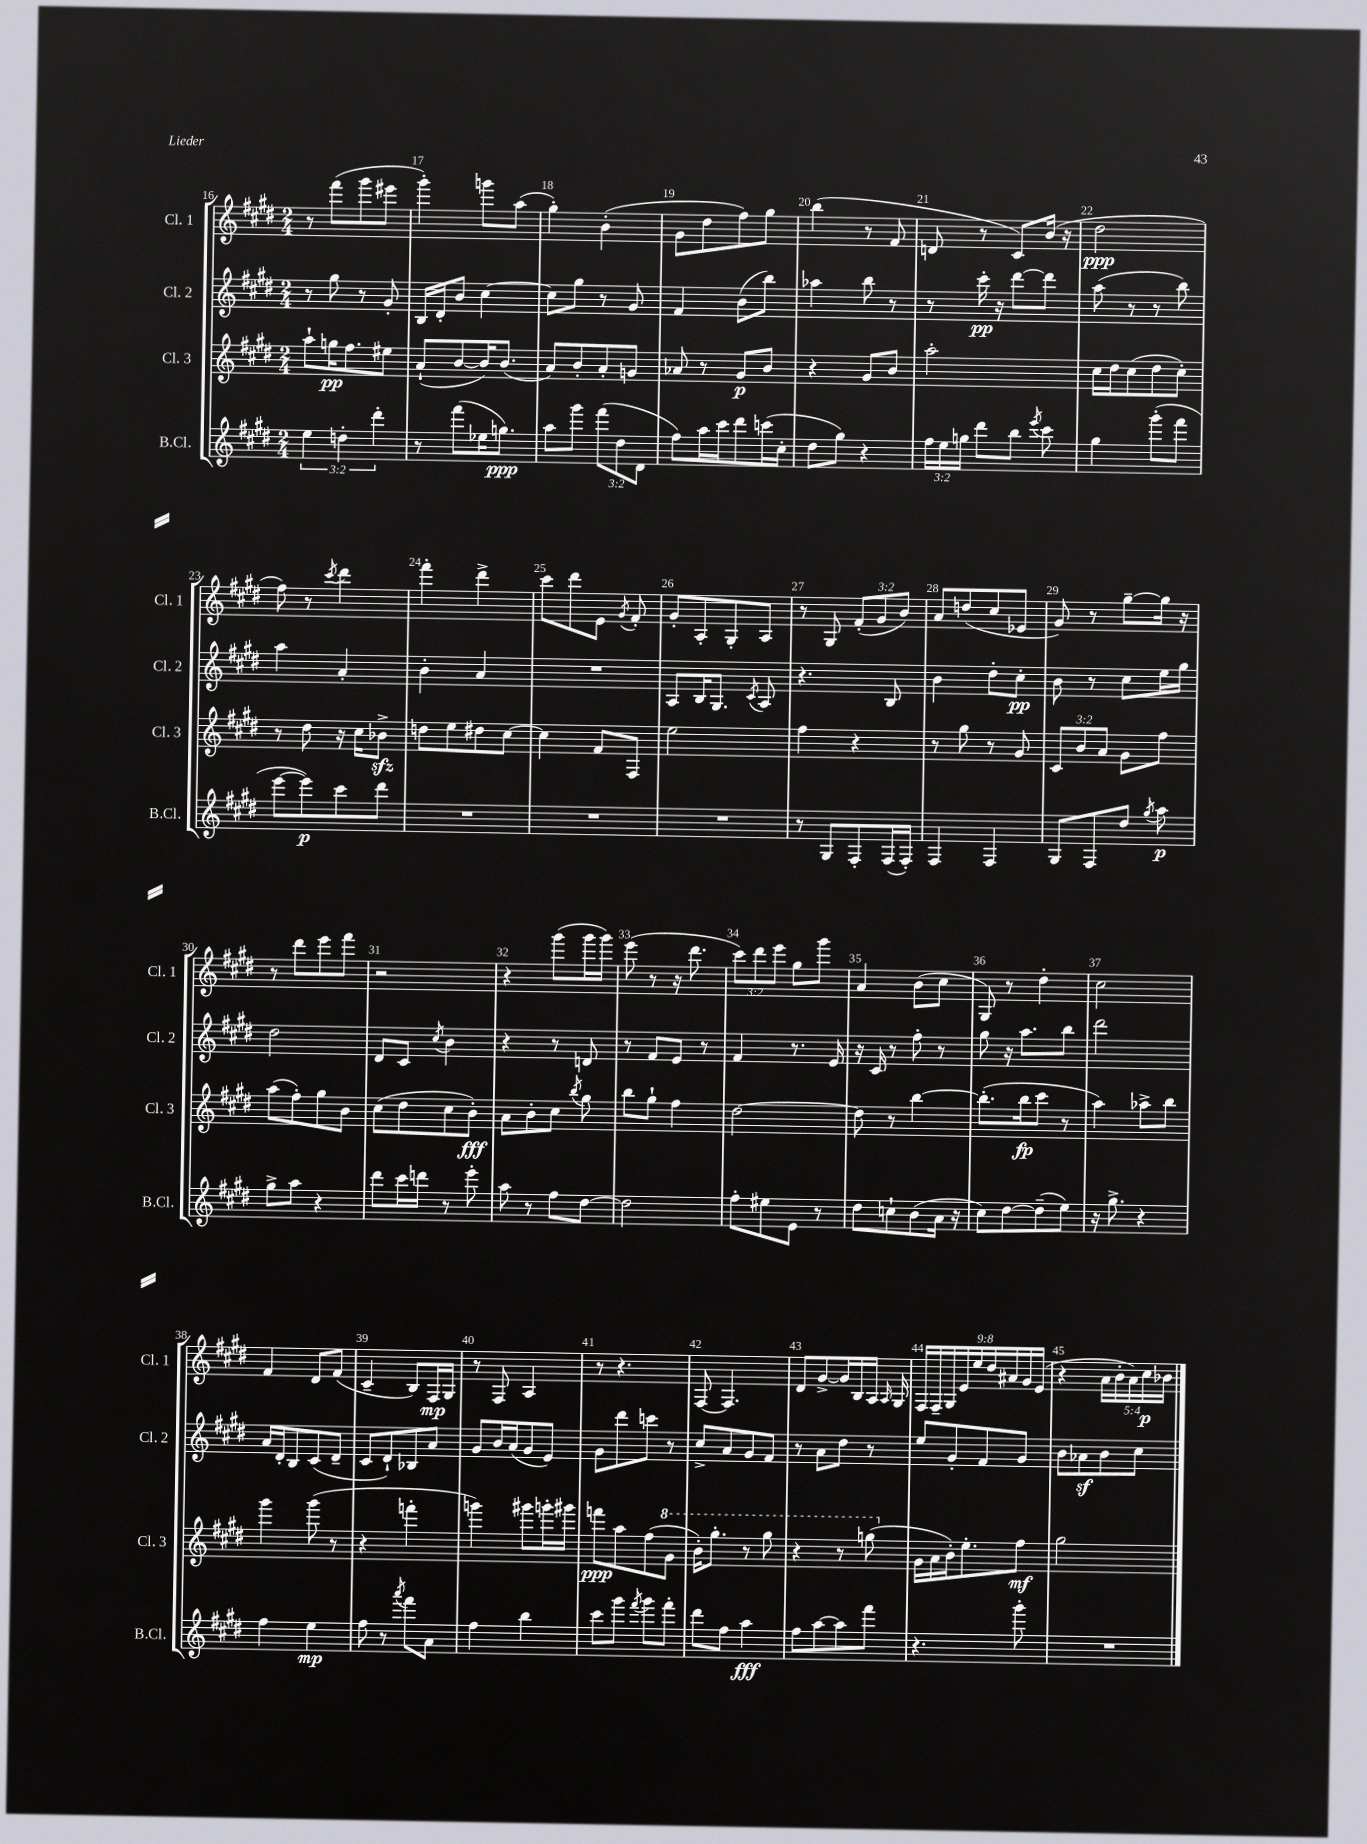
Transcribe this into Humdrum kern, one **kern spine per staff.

**kern	**kern	**kern	**kern
*staff4	*staff3	*staff2	*staff1
*clefG2	*clefG2	*clefG2	*clefG2
*k[f#c#g#d#]	*k[f#c#g#d#]	*k[f#c#g#d#]	*k[f#c#g#d#]
*M2/4	*M2/4	*M2/4	*M2/4
6ee	8aa`	8r	8r
.	16gg	8gg#	(8fff#
6dd'	.	.	.
.	8.ff#	.	.
.	.	8r	8ggg#
6ddd#'	.	.	.
.	8ee#	8g#'	8eee#
=	=	=	=
8r	(8a`	16B	4ggg#')
.	.	16d#'	.
(8fff#	[8b	8b	.
16ee-	16b])	[4cc#	8ggg
8.gg)	(8.b	.	.
.	.	.	(8aa
=	=	=	=
8aa	8a)	8cc#]	4gg#')
8ggg#	8b'	8gg#	.
(12fff#	8a'	8r	(4b'
12dd#	.	.	.
.	8g	8g#	.
12d#	.	.	.
=	=	=	=
8ff#)	8a-	4f#	8g#
16aa	8r	.	8dd#
16ccc#	.	.	.
8ddd#	8g#	(8b	8ff#)
(16ccc	8b	8bb)	8gg#
16cc#'	.	.	.
=	=	=	=
8dd#	4r	4aa-	(4bb
8gg#)	.	.	.
4r	8g#	8bb	8r
.	8b	8r	8f#
=	=	=	=
24ff#	2aa'	8r	8d
24ee	.	.	.
24gg	.	.	.
8ddd#	.	16ccc#'	8r
.	.	16r	.
8bb	.	[8ddd#	8c#)
8qeee	.	.	.
8ccc#	.	8ddd#]	(16b
.	.	.	16r
=	=	=	=
4gg#	16cc#	(8aa	2dd#
.	16dd#	.	.
.	(8cc#	8r	.
(8ggg#'	8dd#	8r	.
8fff#	8cc#')	8bb)	.
=	=	=	=
[8eee	8r	4aa	8ff#)
8eee])	8dd#	.	8r
.	.	.	8qccc#
8ccc#	16r	4a'	4ddd#
.	16cc#	.	.
8ddd#	8b-^	.	.
=	=	=	=
2r	8dd	4b'	4fff#'
.	8ee	.	.
.	8dd#	4a	4ddd#^
.	[8cc#	.	.
=	=	=	=
2r	4cc#]	2r	8ccc#
.	.	.	8ddd#
.	8f#	.	8e
.	.	.	8qg#
.	8F#	.	8f#'
=	=	=	=
2r	2ee	8A	8g#'
.	.	16B	8A'
.	.	8.G#	.
.	.	.	8G#'
.	.	8qc#	.
.	.	8A	8A
=	=	=	=
8r	4ff#	4.r	8r
8G#	.	.	8G#
8F#'	4r	.	(12f#'
.	.	.	12g#
(16F#	.	8B	.
.	.	.	12b)
16F#')	.	.	.
=	=	=	=
4F#	8r	4b	8a
.	8gg#	.	(8dd
4F#	8r	8dd#'	8cc#
.	8g#	8cc#'	8e-
=	=	=	=
8G#	12c#	8b	8g#)
.	12b	.	.
8F#	.	8r	8r
.	12a	.	.
8dd#	8g#	8cc#	[8gg#~
8qgg#	.	.	.
8aa	8ff#	16ee	16gg#]
.	.	16gg#	16r
=	=	=	=
8gg#^	(8aa	2dd#	8r
8aa	8ff#')	.	8ddd#
4r	8gg#	.	8eee
.	8b	.	8fff#
=	=	=	=
8ddd#	(8cc#	8d#	2r
16ccc#	8dd#	8c#	.
16ddd	.	.	.
.	.	8qcc#	.
8r	8cc#	4b	.
8eee'	8b')	.	.
=	=	=	=
8aa	8a	4r	4r
8r	8b'	.	.
8ff#	8cc#	8r	(8ggg#
.	8qbb	.	.
[8dd#	8gg#	8d	16ggg#
.	.	.	16ggg#)
=	=	=	=
2dd#]	8bb	8r	(8eee
.	8gg#`	8f#	8r
.	4ff#	8e	16r
.	.	.	8.ddd#
.	.	8r	.
=	=	=	=
8ff#'	[2dd#	4f#	12ccc#)
.	.	.	12ddd#
8ee#	.	.	.
.	.	.	12eee
8e	.	8.r	8gg#
8r	.	.	8ggg#
.	.	16e	.
=	=	=	=
8dd#	8dd#]	16r	4a
.	.	16c#	.
8cc`	8r	8r	.
(8b	[4bb	8ff#'	(8b
16a	.	8r	8cc#
16r	.	.	.
=	=	=	=
8cc#)	(8.bb']	8gg#	8G#)
[8dd#	.	16r	8r
.	16bb	8.aa	.
(8dd#~]	8ccc#	.	4dd#'
8ee)	8r	8bb	.
=	=	=	=
16r	4aa)	2ddd#	2cc#
8.gg#^	.	.	.
4r	8aa-^	.	.
.	8bb	.	.
=	=	=	=
4ff#	4ggg#	16a	4f#
.	.	16d#'	.
.	.	8B	.
4ee	(8ggg#	(8c#	8d#
.	8r	8d#~	(8f#
=	=	=	=
8ff#	4r	8c#	4c#~
8r	.	8d#`)	.
8qaaa	.	.	.
8fff#	4fff'	8B-	8B)
8a	.	8a	16F#
.	.	.	16G#
=	=	=	=
4ff#	4ggg)	8g#	8r
.	.	16b	8F#
.	.	(16a	.
4bb	8ggg#	8g#	4A
.	16ggg'	8e)	.
.	16ggg#	.	.
=	=	=	=
8ccc#	8fff	8g#	8r
8ggg#	8aa	8ddd#	4.r
8qfff#	.	.	.
8ggg#	(8ff#	8ccc	.
8fff#'	8gg#	8r	.
=	=	=	=
8ddd#	16bb')	8cc#^	[8F#
.	8.ggg#'	.	.
8ff#	.	8a	4.F#]
4aa	8r	8g#	.
.	8ggg#	8f#	.
=	=	=	=
8ff#	4r	8r	8d#
[8aa	.	8a	[8g#^
8aa]	8r	8dd#	16g#]
.	.	.	16B
8fff#	(8ggg	8r	16A
.	.	.	16qqA
.	.	.	16G#
=	=	=	=
4.r	16g#	8ee	18F#
.	.	.	18F#~
.	16a	.	.
.	.	.	18G#
.	16b')	8g#'	.
.	.	.	18e
.	8.ee'	.	.
.	.	.	18ee
.	.	8f#	.
.	.	.	18dd#
.	.	.	18a#
8ggg#'	8ff#	8g#	.
.	.	.	18g#
.	.	.	(18e
=	=	=	=
2r	2gg#	8b	4r
.	.	8a-	.
.	.	8b	20a
.	.	.	20b'
.	.	.	20a)
.	.	8cc#	.
.	.	.	20cc#
.	.	.	20b-
==	==	==	==
*-	*-	*-	*-
